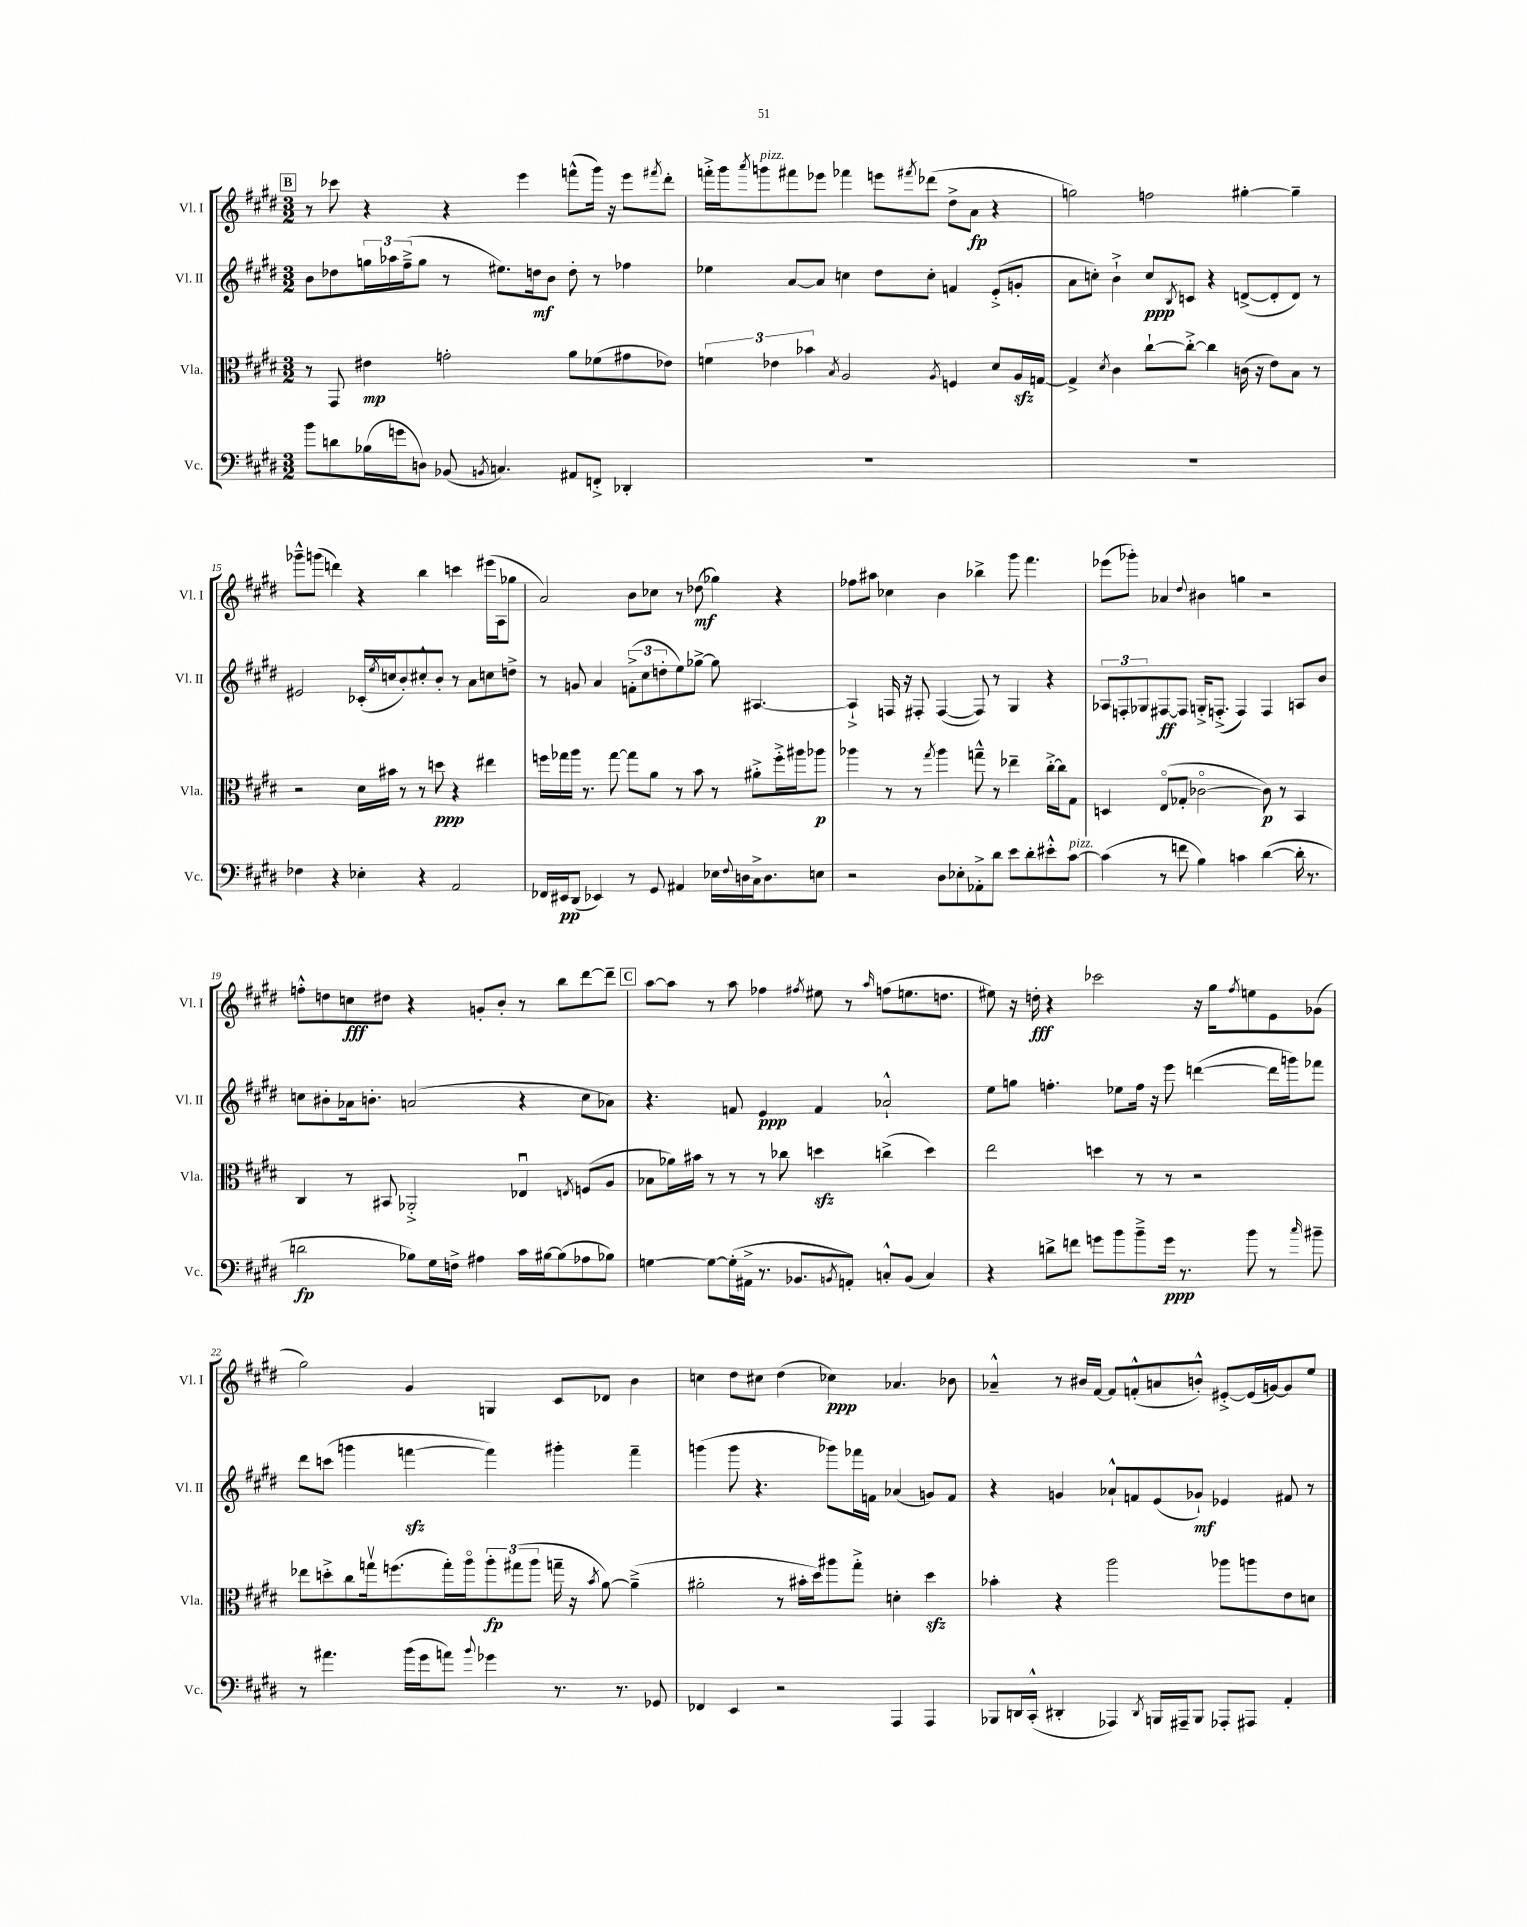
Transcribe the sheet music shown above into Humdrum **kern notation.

**kern	**kern	**kern	**kern
*staff4	*staff3	*staff2	*staff1
*clefF4	*clefC3	*clefG2	*clefG2
*k[f#c#g#d#]	*k[f#c#g#d#]	*k[f#c#g#d#]	*k[f#c#g#d#]
*M3/2	*M3/2	*M3/2	*M3/2
8b	8r	8b	8r
8d	8GG#	8dd-	8ccc-
(16B-	4e#	24gg	4r
.	.	24aa-	.
16g	.	.	.
.	.	(24ff#~^	.
8D)	.	8gg	.
(8BB-	2g'	8r	4r
8qBB	.	.	.
4.C)	.	8.ee#)	.
.	.	.	4eee
.	.	16dd	.
.	.	8b	.
8AA#	8a	8dd'	(8fff^^
8FF'^	(8f-	8r	16ggg#)
.	.	.	16r
4DD-'	8g#	4ff-	8eee
.	.	.	8qfff#
.	8e-)	.	8ddd#'
=	=	=	=
1.r	6f	4ee-	16fff'^
.	.	.	16ggg#
.	.	.	8qaaa
.	.	.	8ggg
.	6e-	.	.
.	.	[8a	8fff#
.	6b-	.	.
.	.	8a]	8eee-
.	8qB	.	.
.	2A	4cc	4fff-
.	.	8dd#	8eee
.	.	.	8qfff#
.	.	8cc'	(8ddd-
.	8qA	.	.
.	4F	4f	8dd#^
.	.	.	8a
.	8d#	(8e'^	4r
.	16A	8g'	.
.	[16G	.	.
=	=	=	=
1.r	4G^]	8a	2gg)
.	.	8cc')	.
.	8qd#	.	.
.	4c#	4b`^	.
.	[8cc#`	8cc	2ff
.	.	8qB	.
.	8cc#'^_	8c	.
.	4cc#]	4r	.
.	(16c	([8d^	[4gg#'
.	16r	.	.
.	8e)	8d']	.
.	8B	8d)	4gg#~]
.	8r	8r	.
=	=	=	=
4F-	2r	2e#	8ggg-~^^
.	.	.	(8ggg
4r	.	.	4ddd)
4E-'	16d#	(16c-'	4r
.	.	8qee	.
.	16b#	16cc	.
.	8r	8b')	.
4r	8r	8cc#'^^	4bb
.	8dd	8b'	.
2AA	4r	8r	4ccc
.	.	8a	.
.	4ee#	8cc	(16eee#
.	.	.	16A
.	.	8dd^	8gg-
=	=	=	=
16FF-	16ff	8r	2a)
16EE#	16gg-	.	.
(8DD#	16aa	8g	.
.	8.r	.	.
4EE-)	.	4a	.
.	[8gg-	.	.
8r	8gg-]	(12f'^	8b
.	.	12cc#	.
8GG#	8a	.	8cc-
.	.	12dd'	.
4AA#	8r	8ee)	8r
.	8b	[8gg-^	(8dd-
16E-	8r	8gg-]	4gg-)
8qqF#	.	.	.
16D	.	.	.
16C#^	8a#'^	[4.A#	.
8.D	.	.	.
.	16ff'^	.	4r
.	16aa#	.	.
8E	8aa-	.	.
=	=	=	=
2r	4aa-	4A#`^]	8ff-
.	.	.	8aa#
.	8r	16F	4cc-
.	.	16r	.
.	8r	8F#'	.
.	8qgg#	.	.
8D#	4aa-	([4F#	4b
8E-'	.	.	.
8AA-'^	8gg~^^	8F#])	4bb-^
8d#	8r	8r	.
8e	4ee-~	4G#	8ggg#
8d#'	.	.	4.fff#
8e#'^^	[16cc#'^	4r	.
.	16cc#]	.	.
[8c#	8G#	.	.
=	=	=	=
(4c#]	4D	12A-	(8eee-
.	.	12F'	.
.	.	.	8ggg-')
.	.	12G-	.
8r	(8Eo	[8F#	4a-
8f	8G-'	8F#]	.
.	.	.	8qqdd#
4B)	[2c-o	16G'^	4b#
.	.	(8.F'^	.
4c	.	4F)	4gg
([4d#	8c-])	4F	2r
.	8r	.	.
16d#']	4BB	8A	.
8.r	.	.	.
.	.	8b	.
=	=	=	=
2d	4C#	8cc	8ff'^^
.	.	8b#'	8dd
.	8r	16a-	8cc
.	.	8.b'	.
.	8BB#	.	8dd#
8B-)	2AA-'^	(2a	4r
16G#	.	.	.
16F^	.	.	.
4A#	.	.	8g'
.	.	.	8b'
16c#	4E-u	4r	8r
[16B#	.	.	.
(8B#]	.	.	8bb
.	8qE	.	.
8A-	(8F	8cc	[8ddd#
8B-)	8A	8a-)	8ddd#~]
=	=	=	=
[4G	8B-	4.r	[8aa
.	16a-)	.	8aa]
.	16b#	.	.
8G_	8r	.	8r
(16G']	8r	8f	8aa
16AA#^	.	.	.
8.r	8r	4e	4ff-
.	8cc-	.	.
8.BB-	.	.	.
.	.	.	8qff#
.	4dd	4f	8ee#
8qBB	.	.	.
8AA')	.	.	8r
.	.	.	16qqaa
8C'^^	(4cc^	2a-`^^	(8ff
(8BB	.	.	8.ee
4C)	4dd)	.	.
.	.	.	8.dd
=	=	=	=
4r	2ee	8ee	8ee#)
.	.	8gg	16r
.	.	.	16dd'
8d^	.	4.ff'	4r
8f	.	.	.
8g	4dd	.	2ccc-
8b	.	8ee-	.
8b~^	8r	16ff	.
.	.	16r	.
16g	8r	8eee	.
8.r	.	.	.
.	2r	([4ddd	16r
.	.	.	16gg#
.	.	.	8qff#
8b	.	.	8ee
8r	.	16ddd]	8e
.	.	16ggg)	.
16qqcc#	.	.	.
8b#~	.	8fff-	(8g-
=	=	=	=
8r	8ee-	8ddd#	2gg#)
4.a#	8dd'^	(8ccc	.
.	8cc#	4ggg	.
.	16ggv	.	.
.	(8.ff	.	.
(16b	.	[4fff	4g#
16g#	.	.	.
8a)	16gg')	.	.
.	16aao	.	.
8qqb	.	.	.
4g-	12aa'	4fff])	4G
.	(12gg#	.	.
.	12aa	.	.
8.r	16gg~	4ggg#'	8c#
.	16r	.	.
.	8qb	.	.
.	[8a)	.	8d-
8.r	.	.	.
.	(4a~^]	4fff~	4b
8GG-	.	.	.
=	=	=	=
4FF-	2a#'	(4ggg	4cc
4EE	.	8ggg	8dd#
.	.	4.r	8cc#
2r	8r	.	(4dd#
.	16b#'	.	.
.	16dd#)	.	.
.	8aa#	8ggg-)	4cc-)
.	8gg#'^	16fff-	.
.	.	16f	.
4AAA	4d'	(4a-	4.a-
4AAA	4dd#	8g)	.
.	.	8f	8b-
=	=	=	=
8BBB-	4b-'	4r	4a-~^^
16DD	.	.	.
(16CC#'^^	.	.	.
4DD#'	4r	4g	8r
.	.	.	16b#
.	.	.	[16f#
4AAA-)	2aa	8a-`^^	8f#]
.	.	8f	(8f'^^
8qDD#	.	.	.
16BBB	.	(8e	8a
16AAA#~	.	.	.
8BBB	.	8g-`)	8b'^^)
8AAA-'	8aa-	4e-	[8e#'^
8AAA#	8aa	.	(16e#]
.	.	.	[16g)
4AA'	8e	8f#	8g]
.	8d	8r	8ee
==	==	==	==
*-	*-	*-	*-
